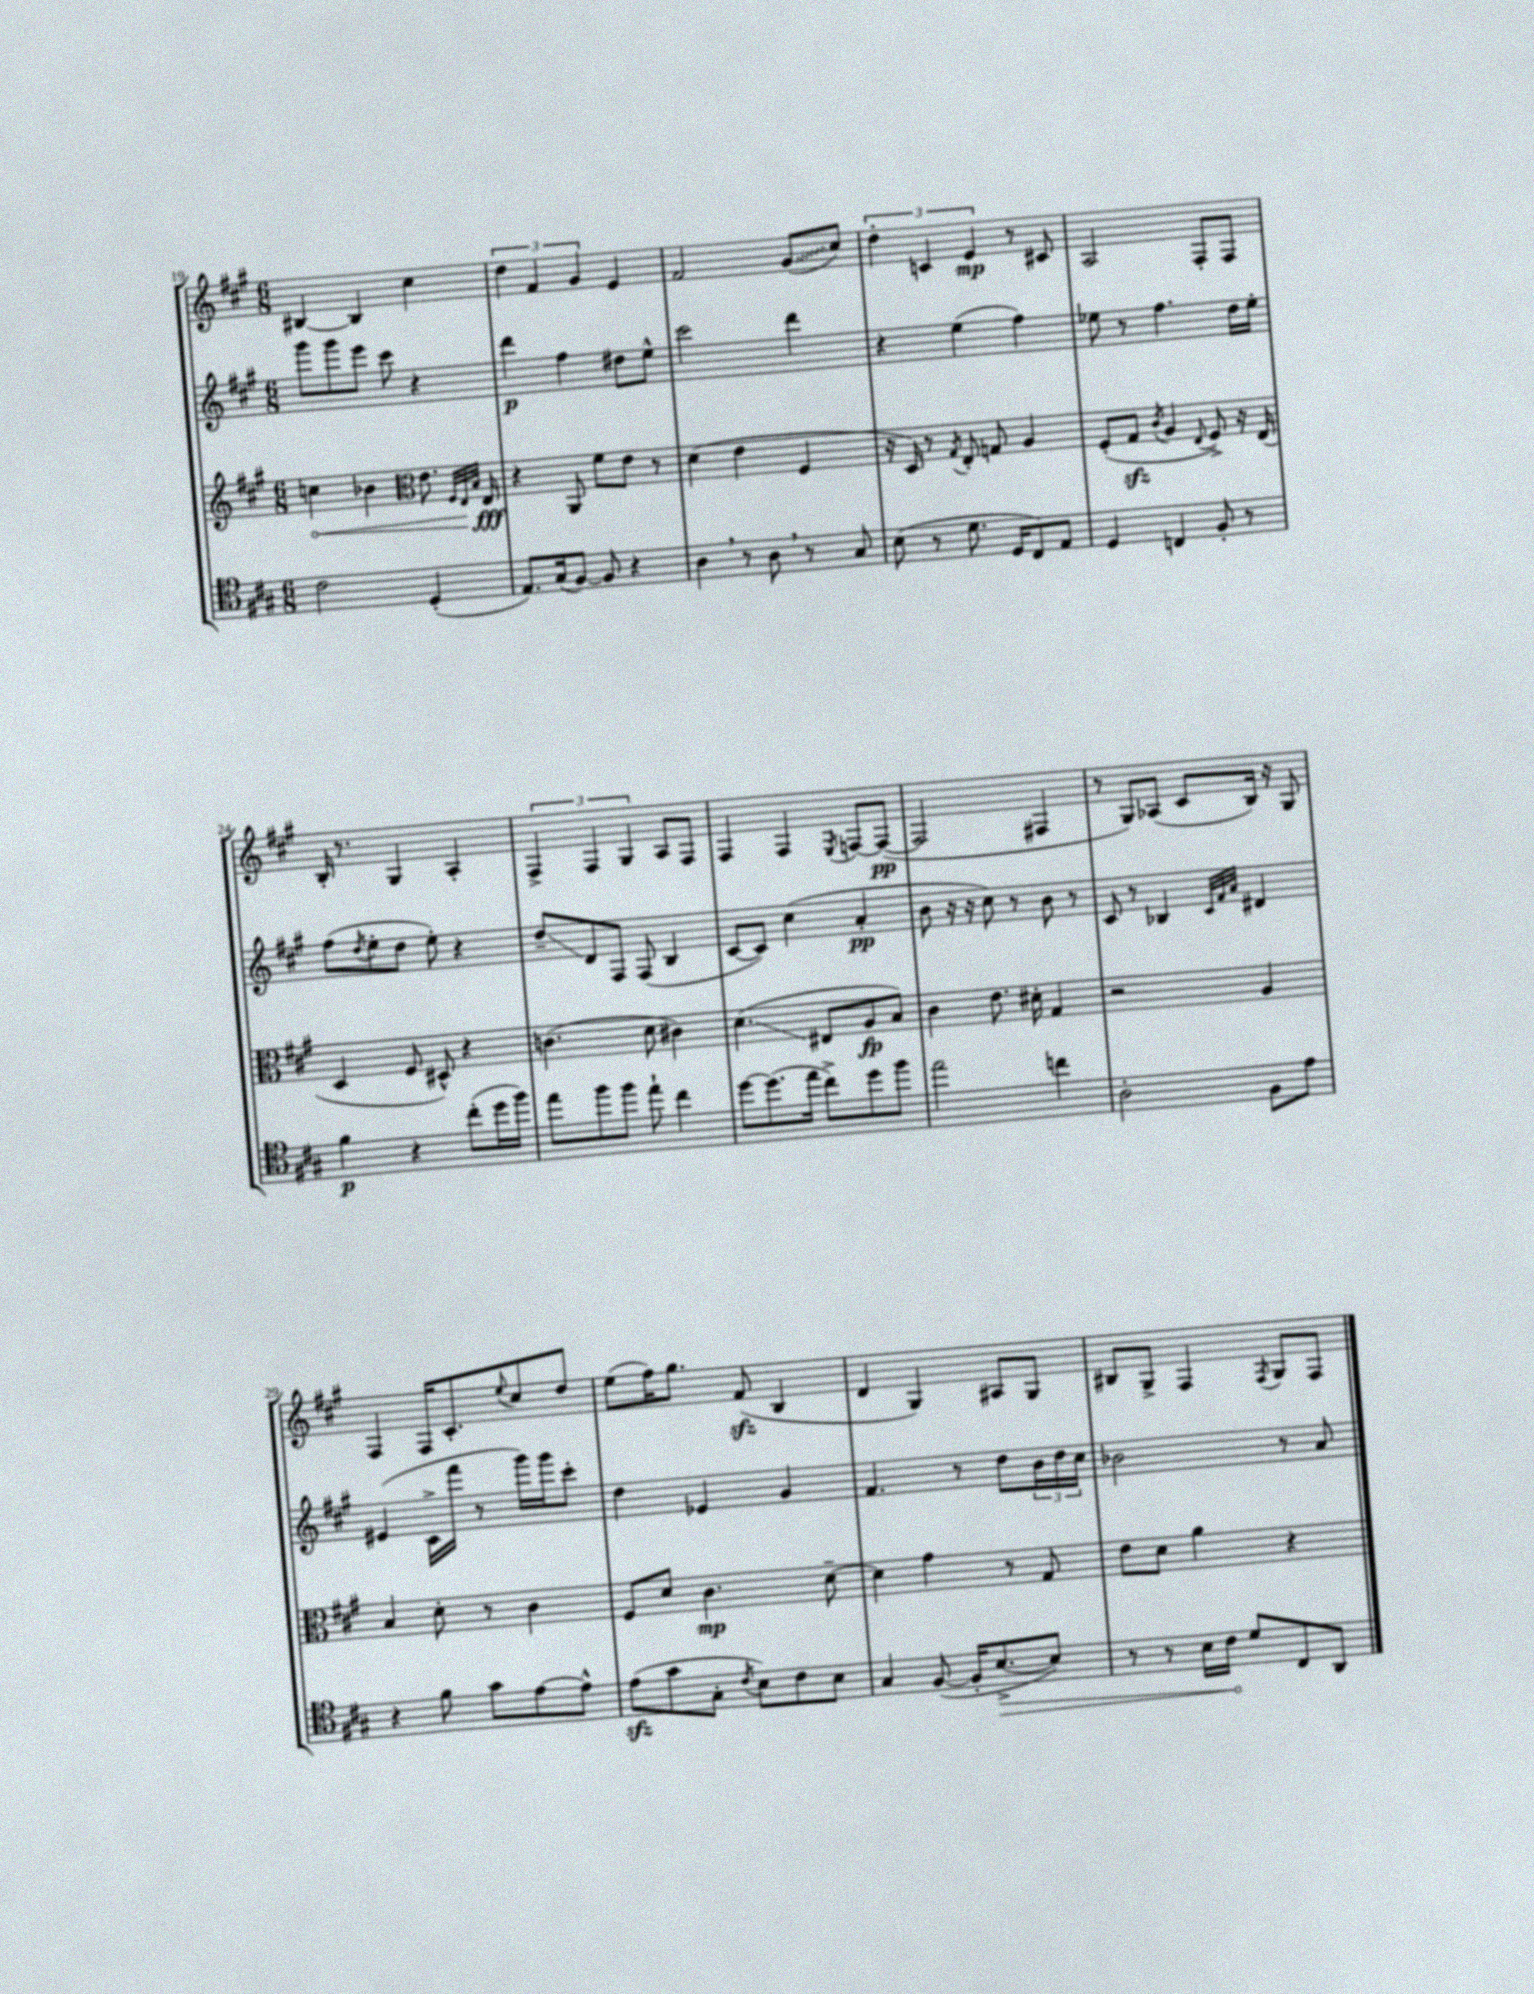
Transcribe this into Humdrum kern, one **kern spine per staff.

**kern	**kern	**kern	**kern
*staff4	*staff3	*staff2	*staff1
*clefC4	*clefG2	*clefG2	*clefG2
*k[f#c#g#]	*k[f#c#g#]	*k[f#c#g#]	*k[f#c#g#]
*M6/8	*M6/8	*M6/8	*M6/8
2c#\	4cc\	8ggg#\L	[4B#/
.	.	8ggg#\	.
.	4b-\	8eee\J	4B#/]
.	.	8ccc#\	.
*	*clefC3	*	*
(4D'/	8.e\	4r	4cc#\
.	32qqF#/LLL	.	.
.	32qqE/	.	.
.	32qqB/JJJ	.	.
.	16E/	.	.
=	=	=	=
8.E/L)	4r	4ddd\	6dd\
.	.	.	6f#/
(16G#/k	.	.	.
[8F#/J)	8AA/	4ff#\	.
.	.	.	6g#/
8F#/]	8f#\L	.	.
4r	8e\J	8dd#\L	4e/
.	8r	8ee^^\J	.
=	=	=	=
4A\	(4d\	2ccc#\	2f#/
8r	4e\	.	.
8A\	.	.	.
8r	4F#/	4ddd\	(8g#/L
8G#/	.	.	8cc#/J)
=	=	=	=
(8B\	16r	4r	6dd'\
.	16D/)	.	.
8r	8r	.	.
.	.	.	6c/
.	8qG#/	.	.
8.d\	8E'/	(4ee\	.
.	.	.	6e/
.	8G/	.	.
16D/LK	.	.	.
8C#/)	4A/	4ff#\)	8r
8E/J	.	.	8c#/
=	=	=	=
4D/	(8F#'/L	8ee-\	2A/
.	8G#/J	8r	.
.	8qc#/	.	.
4C/	4A/	4.ff#\	.
.	8qqE/	.	.
8F#'/	8F#^/)	.	8F#'/L
8r	16r	16dd\LL	8F#/J
.	(16E/	16ee-'\JJ	.
=	=	=	=
4f#\	4D/	(8ff#\L	16B'/
.	.	.	8.r
.	.	8qdd/	.
.	.	8ee'\	.
4r	8F#/	8dd\J	4G#/
.	8D#^^/)	8ee'\)	.
(8cc#'\L	4r	4r	4A'/
16dd\L	.	.	.
16ff#\JJ)	.	.	.
=	=	=	=
8ee\L	(4.c\	8dd~/L	6F#^/
8ff#\	.	8d/	.
.	.	.	6F#/
8ff#\J	.	8F#/J	.
.	.	.	6G#/
8ee`\	8d\	(8F#/	.
4cc#\	4c#\)	4B/	8A/L
.	.	.	8F#/J
=	=	=	=
[8dd\L	(4.d\	[8c#/L	4F#/
(8.dd\]	.	8c#/]J)	.
.	.	(4cc#\	4F#/
16ee\Jk	.	.	.
8cc#^\L)	8E#/L	.	.
.	.	.	8qE/
8dd\	8A/	4a'/	[8F/L
8ff#\J	8B/J)	.	(8F/_J
=	=	=	=
2ee\	4c#\	8b\	2F/]
.	.	16r	.
.	.	16r	.
.	8.e\	8cc#\)	.
.	.	8r	.
.	16d#'\	.	.
4cc\	4G#/	8b\	4F#/
.	.	8r	.
=	=	=	=
2A'\	2r	8c#/	8r
.	.	8r	8G#/L)
.	.	4B-/	(8A-/J
.	.	.	8c#/L
.	.	32qqc#/LLL	.
.	.	32qqf#/	.
.	.	32qqa/JJJ	.
8F#\L	4A/	4d#/	16B/Jk)
.	.	.	16r
8e\J	.	.	8G#/
=	=	=	=
4r	4B/	(4e#/	4F#/
8f#\	8d'\	16c#^\LL	16F#/LK
.	.	16fff#\JJ	8.c#'/
8g#\L	8r	8r	.
.	.	.	8qqee/
[8e\	4c#\	16ggg#\LL)	8cc#/
.	.	16ggg#\J	.
8e^^\]J	.	8ccc#'\J	8dd/J
=	=	=	=
(8e\L	8F#/L	4dd\	(8ee\L
8g#\	8d/J	.	16ff#\K)
.	.	.	8.gg#\J
8G#'\J	4.c#\	4e-/	.
8qc#/	.	.	.
8B\L)	.	.	(8f#/
8c#\	.	4g#/	4B/
8B\J	[8d~\	.	.
=	=	=	=
4G#/	4d\]	4.f#/	4d/
([8F#/	4g#\	.	4G#/)
16F#'/]LK	.	8r	.
[8.B^/	.	.	.
.	8r	8dd\L	8A#/L
8B/]J)	8G#/	24b\L	8G#/J
.	.	24dd\	.
.	.	24cc#\JJ	.
=	=	=	=
8r	8e\L	2b-\	8B#/L
8r	8d\J	.	8G#^/J
16B\LL	4a\	.	4F#/
16c#\JJ	.	.	.
8d/L	.	.	.
.	.	.	8qF#/
8C#/	4r	8r	8G#/L
8AA/J	.	8a/	8F#/J
==	==	==	==
*-	*-	*-	*-
